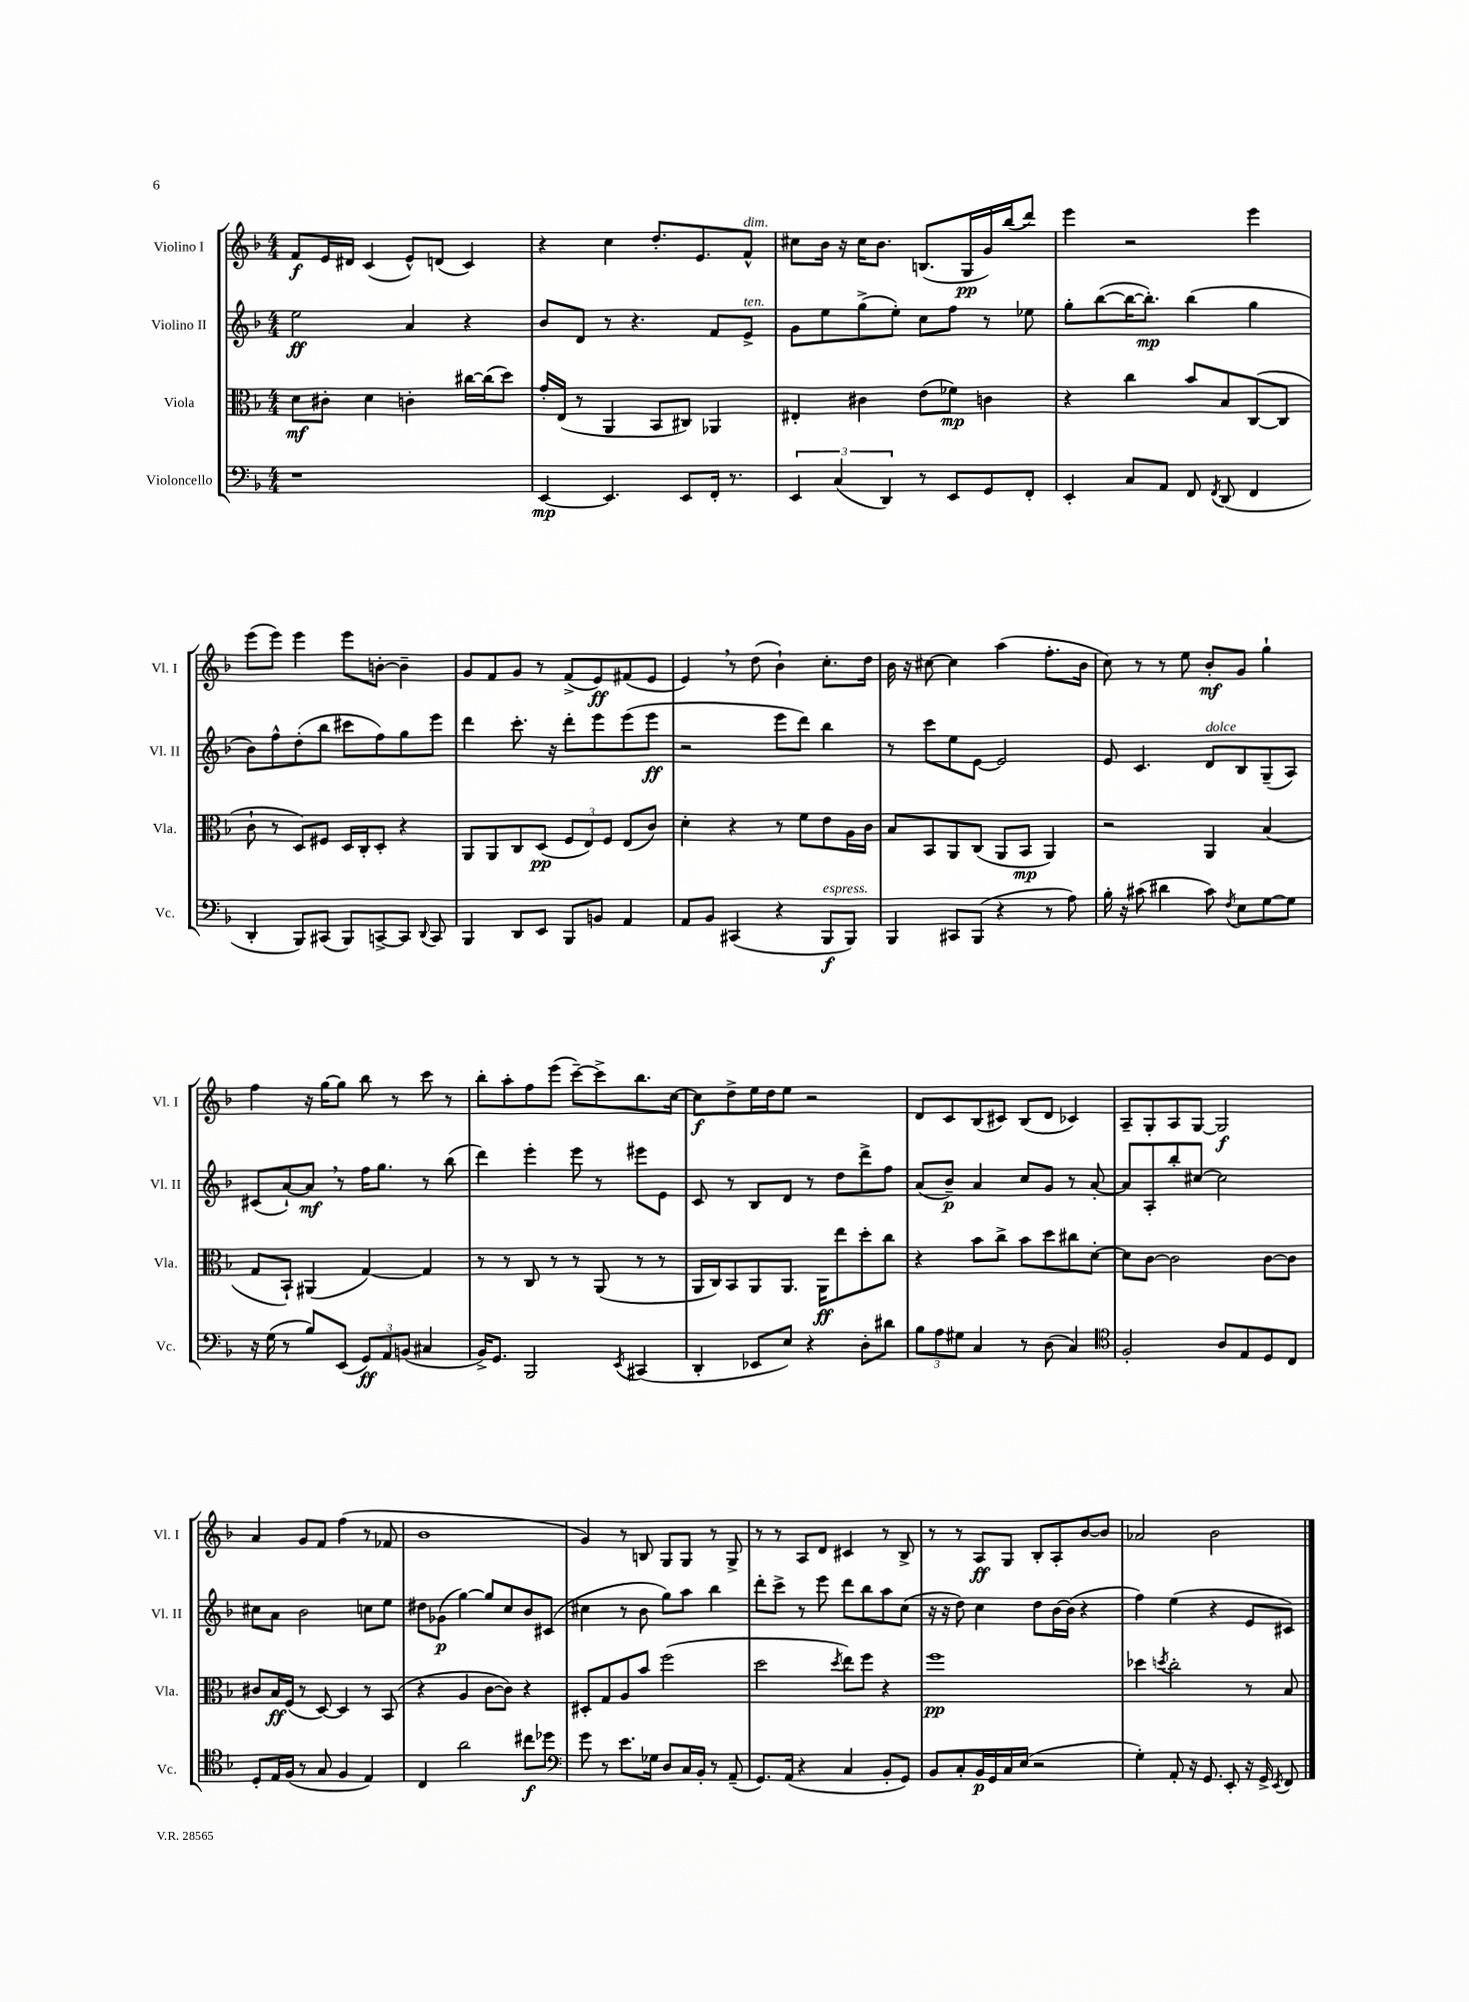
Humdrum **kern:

**kern	**kern	**kern	**kern
*staff4	*staff3	*staff2	*staff1
*clefF4	*clefC3	*clefG2	*clefG2
*k[b-]	*k[b-]	*k[b-]	*k[b-]
*M4/4	*M4/4	*M4/4	*M4/4
1r	8d\L	2ee\	8f/L
.	8c#'\J	.	16e/L
.	.	.	16d#/JJ
.	4d\	.	(4c/
.	4c'\	4a/	8e^^/L)
.	.	.	(8d/J
.	[16cc#\LL	4r	4c/)
.	(16cc#\]J	.	.
.	8dd\J)	.	.
=	=	=	=
[4EE/	16g'/LL	8b-/L	4r
.	(16E/JJ	.	.
.	8r	8d/J	.
4.EE/]	4AA/	8r	4cc\
.	.	4.r	.
.	8BB-/L	.	8.dd'/L
8EE/L	8C#/J)	.	.
.	.	.	8.e/
16FF'/Jk	4AA-/	8f/L	.
8.r	.	.	.
.	.	8e^/J	8f^^/J
=	=	=	=
6EE/	4E#'/	8g\L	8cc#\L
.	.	8ee\	16b-\Jk
(6C/	.	.	.
.	.	.	16r
.	4c#\	(8gg^\	16cc#\LK
.	.	.	8.b-\J
6DD/)	.	.	.
.	.	8ee'\J)	.
8r	(8e\L	8cc\L	(8.B/L
8EE/L	8f-\J)	8ff\J	.
.	.	.	16G/L
8GG/	4c\	8r	16g/)
.	.	.	(16bb-/J
8FF'/J	.	8ee-\	8ddd/J)
=	=	=	=
4EE'/	4r	8gg'\L	4eee\
.	.	([8bb-\	.
8C/L	4cc\	16bb-\_K	2r
.	.	8.bb-'\]J)	.
8AA/J	.	.	.
8FF/	8b-/L	(4bb-\	.
8qFF/	.	.	.
(8DD/	8B-/	.	.
4FF/	([8C/	4gg\	4eee\
.	8C/]J	.	.
=	=	=	=
4DD'/	8c`\	8b-\L)	(8eee\L
.	8r	8ff^^\	8eee\J)
8BBB-/L)	8D/L)	(8dd'\	4eee\
(8CC#/J	8F#/J	8bb-\J	.
8BBB-/L)	16D/LL	8ccc#\L	8eee\L
.	16C'/J	.	.
[8CC^/	8D'/J	8ff\)	[8b'\J
8CC/]J	4r	8gg\	4b~\]
8qqDD/	.	.	.
8CC/	.	8eee\J	.
=	=	=	=
4BBB-/	8AA/L	4ddd\	8g/L
.	8AA/	.	8f/
8DD/L	8C/	8.ccc'\	8g/J
8EE/J	(8D/J	.	8r
.	.	16r	.
8BBB-/L	12F/L	8ddd'\L	(8f^/L
.	12E/)	.	.
8BB/J	.	8eee\	8e/)
.	12F/J	.	.
4AA/	(8E/L	(8eee\	(8f#/
.	8c/J)	8eee\J	8e/J
=	=	=	=
8AA/L	4d'\	2r	4e/)
8BB-/J	.	.	.
(4CC#/	4r	.	8r
.	.	.	(8dd\
4r	8r	8eee\L	4b-`\)
.	8f\L	8ddd\J)	.
8BBB-/L	8e\	4bb-\	8.cc'\L
8BBB-/J)	16A\L	.	.
.	16c\JJ	.	16dd\Jk
=	=	=	=
4BBB-/	8B-/L	8r	16b-\
.	.	.	16r
.	8BB-/	8ccc\L	[8cc#\
8CC#/L	8AA/	8ee\	4cc#\]
(8BBB-/J	(8C/J	[8e\J	.
4r	8AA/L	2e/]	(4aa\
.	8BB-/J	.	.
8r	4AA/)	.	8.ff'\L
8A\)	.	.	.
.	.	.	16b-\Jk
=	=	=	=
16B-'\	2r	8e/	8cc\)
16r	.	.	.
(8c#\	.	4.c/	8r
4d#\	.	.	8r
.	.	.	8ee\
8c#\)	4AA/	8d/L	8b-'/L
8qF/	.	.	.
8E\L	.	8B-/	8g/J
[8G\	(4B-/	(8G~/	4gg`\
8G\]J	.	8A/J)	.
=	=	=	=
16r	8G/L	(8c#/L	4ff\
(16G\	.	.	.
8r	8BB-`/J)	[8a`/)	.
8B-/L)	(4AA#/	8a/]J	16r
.	.	.	[16gg\LK
(8EE/J	.	8r	8gg\]J
12GG/L)	[4G/)	16ff\LK	8bb-\
.	.	8.gg\J	.
12AA/	.	.	.
.	.	.	8r
(12BB/J	.	.	.
4C#/	4G/]	8r	8ccc\
.	.	(8bb-\	8r
=	=	=	=
16BB-^/LK)	8r	4ddd\)	8bb-'\L
8.GG/J	.	.	.
.	8r	.	8aa'\
2BBB-/	8C/	4eee'\	8ff\
.	8r	.	(8eee\J
.	8r	8eee\	[8ccc~\L)
.	(8AA/	8r	8ccc^\]
8qEE/	.	.	.
(4CC#/	8r	8eee#\L	8.bb-\
.	8r	8e\J	.
.	.	.	[16cc\Jk
=	=	=	=
4DD'/	16AA/LL	8c/	8cc\]L
.	16C/J)	.	.
.	8BB-/	8r	8dd^\
8EE-/L	8AA/	8B-/L	16ee\L
.	.	.	16dd\J
8E/J)	8.AA/J	8d/J	8ee\J
4r	.	8r	2r
.	16AA\LK	.	.
.	8ee\	8dd\L	.
8D'\L	8dd'\	8ddd^\	.
8d#\J	8cc\J	8ff\J	.
=	=	=	=
12B-\L	4r	(8a/L	8d/L
12A\	.	.	.
.	.	8b-~/J)	8c/
12G#\J	.	.	.
4C/	8b-\L	4a/	(8B-/
.	8cc^\J	.	8c#/J)
8r	8b-\L	8cc/L	(8B-/L
(8D\	8dd\	8g/J	8d/J
4C/)	8cc#\	8r	4c-/)
.	[8d'\J	[8a'/	.
=	=	=	=
*clefC4	*	*	*
2F'/	8d\]L	8a/]L	8A~/L
.	[8c\J	8A'/	8G'/
.	2c\]	8bb-'/	8A/
.	.	[8cc#/J	[8G/J
8A/L	.	2cc#\]	2G/]
8E/	.	.	.
8D/	[8c\L	.	.
8C/J	8c\]J	.	.
=	=	=	=
8D'/L	8c#/L	8cc#\L	4a/
16E/L	16B-/L	8a\J	.
(16F/JJ	(16F/JJ	.	.
8r	8r	2b-\	8g/L
8G/	[8D/)	.	8f/J
4F/	4D/]	.	(4ff\
4E/)	8r	8cc\L	8r
.	(8BB-/	8ee\J	8f-/
=	=	=	=
4C/	4r	8dd#\L	1b-
.	.	(8g-\J	.
2a\	4A/	[4gg\)	.
.	[8c\L	8gg/]L	.
.	8c\]J)	8cc/	.
8cc#\L	4r	8b-/	.
8dd-\J	.	(8c#/J	.
=	=	=	=
*clefF4	*	*	*
8g\	8D#'/L	4cc#\	4g/)
8r	8G/	.	.
8.e\L	8A/	8r	8r
.	8b-/J	8b-\	8B/
16G-\Jk	.	.	.
8D/L	(2ff\	8gg\L)	8G/L
16C/L	.	8aa\J	8G/J
16BB-'/JJ	.	.	.
8r	.	4bb-\	8r
(8AA~/	.	.	8G^/
=	=	=	=
8.GG/L)	2dd\	8ddd'\L	8r
.	.	8ccc^\J	8r
(16AA/Jk	.	.	.
4r	.	8r	8A/L
.	.	8eee\	8d/J
.	8qdd/	.	.
4C/	8ee\L)	8ddd\L	4c#/
.	8ff\J	8bb-\	.
8BB-'/L	4r	8aa\	8r
8GG/J)	.	(8cc\J	8B-^/
=	=	=	=
8BB-/L	1ff	16r	8r
.	.	16r	.
8C'/	.	8dd\)	8r
16BB-/L	.	4cc\	8A/L
16GG/	.	.	.
16C/	.	.	8G/J
(16E/JJ	.	.	.
2r	.	8dd\L	8B-'/L
.	.	[16b-\L	8A'/
.	.	(16b-\]JJ	.
.	.	4r	[8b-/
.	.	.	8b-/]J
=	=	=	=
4G'\)	4dd-\	4ff\)	2a-/
.	8qdd/	.	.
8AA'/	2cc'\	(4ee\	.
16r	.	.	.
8.GG/	.	.	.
.	.	4r	2b-\
8EE'/	.	.	.
16r	8r	8e/L	.
16GG^/	.	.	.
8qEE/	.	.	.
8FF/	8B-/	8c#/J)	.
==	==	==	==
*-	*-	*-	*-
